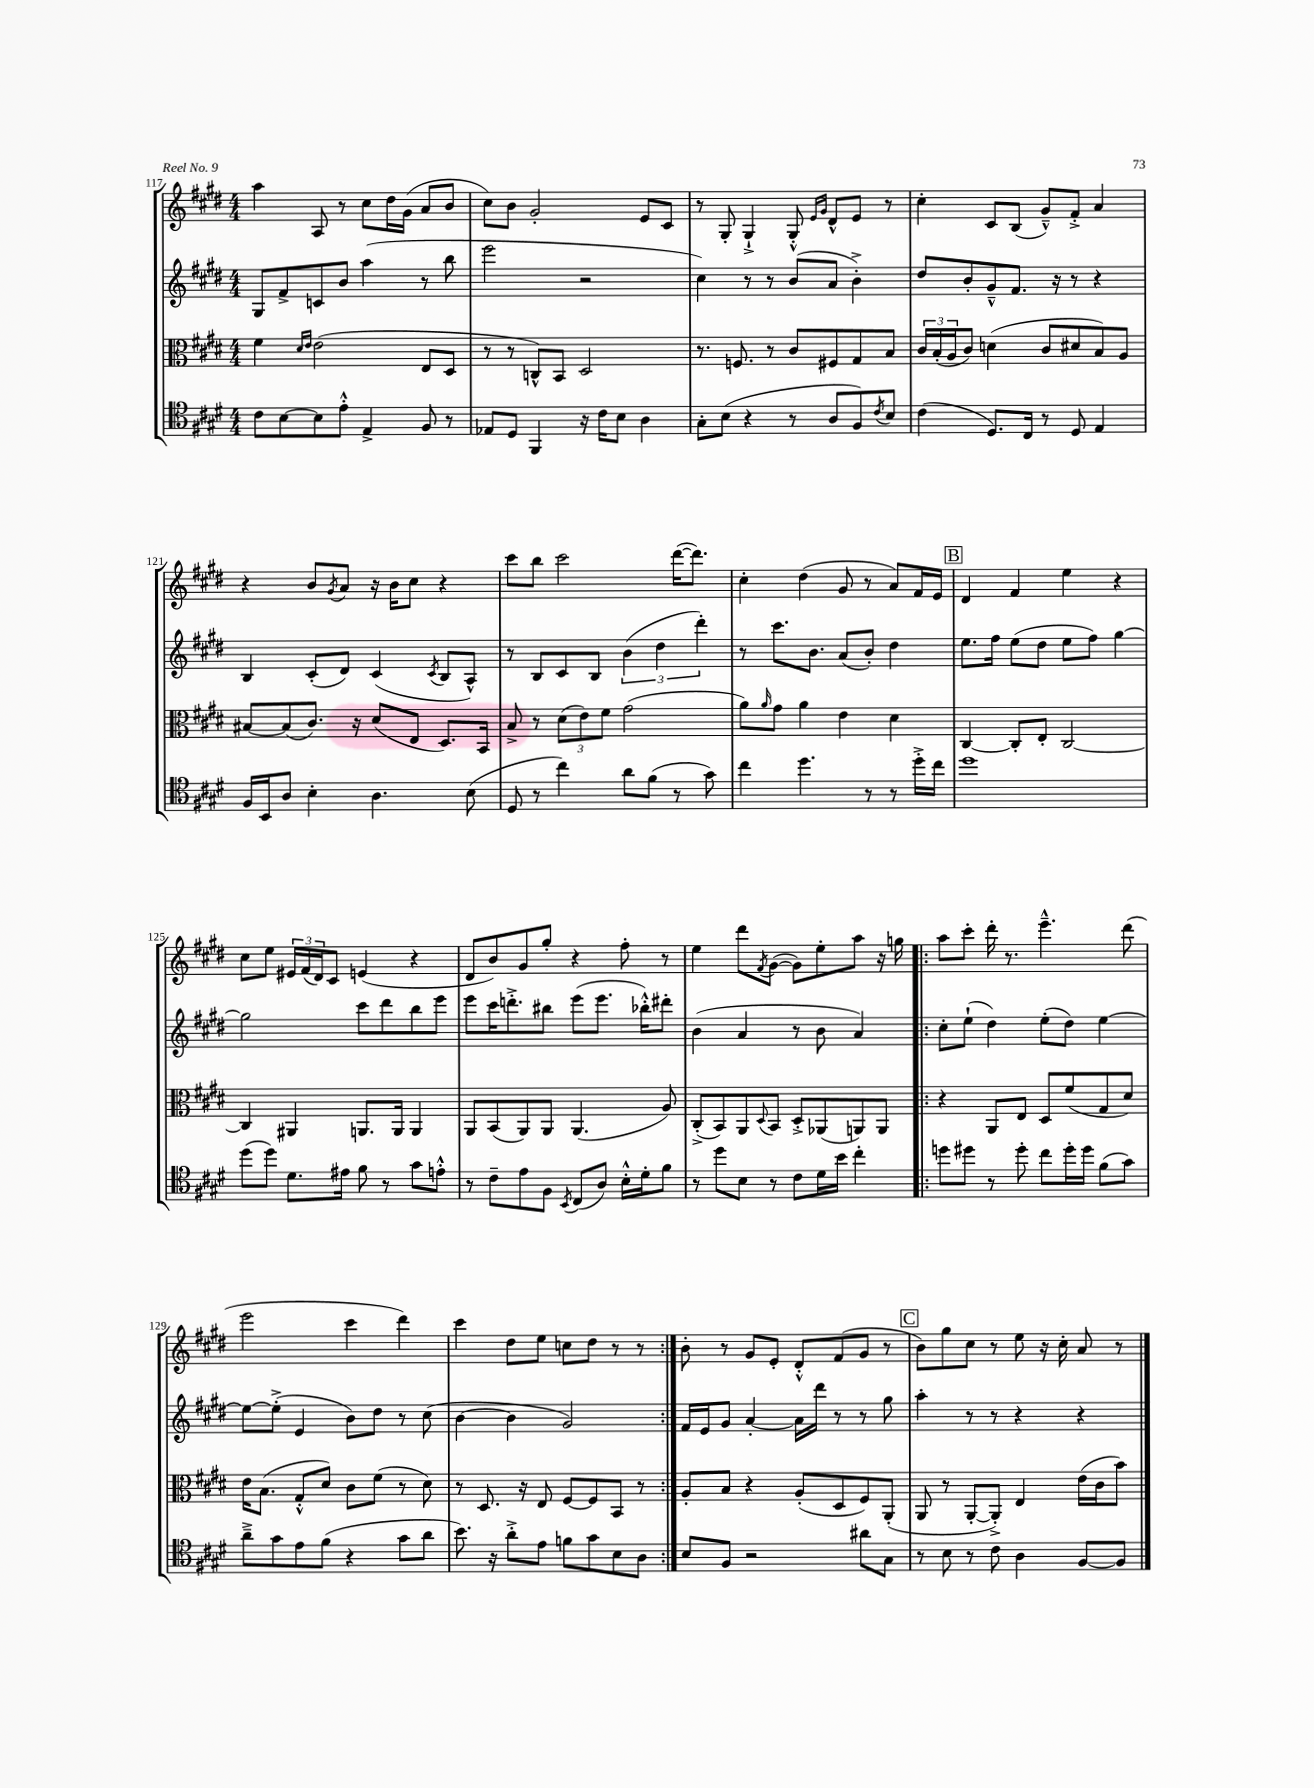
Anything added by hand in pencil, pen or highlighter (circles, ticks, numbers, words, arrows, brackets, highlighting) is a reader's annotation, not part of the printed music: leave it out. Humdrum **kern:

**kern	**kern	**kern	**kern
*staff4	*staff3	*staff2	*staff1
*clefC4	*clefC3	*clefG2	*clefG2
*k[f#c#g#d#]	*k[f#c#g#d#]	*k[f#c#g#d#]	*k[f#c#g#d#]
*M4/4	*M4/4	*M4/4	*M4/4
8c#	4f#	8G#	4aa
[8B	.	8f#^	.
.	16qqd#	.	.
.	16qqe	.	.
8B]	(2e	8c	8A
8e'^^	.	8b	8r
4E^	.	(4aa	8cc#
.	.	.	16dd#
.	.	.	(16g#
8F#	8E	8r	8a
8r	8D#	8bb	8b
=	=	=	=
8E-	8r	2eee	8cc#)
8D#	8r	.	8b
4FF#	8C^^)	.	2g#'
.	8BB	.	.
16r	2D#	2r	.
16c#	.	.	.
8B	.	.	.
4A	.	.	8e
.	.	.	8c#
=	=	=	=
8G#'	8.r	4cc#)	8r
(8B	.	.	8G#'
.	8.F	.	.
4r	.	8r	4G#`^
.	8r	8r	.
8r	8c#	(8b	8G#'^^
.	.	.	16qqe
.	.	.	16qqg#
8A	8F#	8a	8d#^^
8F#)	8G#	4b'^)	8e
8qc#	.	.	.
8B	8B	.	8r
=	=	=	=
(4c#	24c#	8dd#	4cc#'
.	(24B'	.	.
.	24A	.	.
.	8c#)	8b'	.
8.D#)	(4d	8g#~^^	8c#
.	.	8.f#	(8B
16C#	.	.	.
8r	8c#	.	8g#~^^)
.	.	16r	.
8D#	8d#	8r	8f#'^
4E	8B)	4r	4a
.	8A	.	.
=	=	=	=
16F#	[8B#	4B	4r
16BB	.	.	.
8A	(8B#]	.	.
4B'	8.c#)	(8c#'	8b
.	.	.	8qg#
.	.	8d#)	8a
.	16r	.	.
4.A	(8d#	(4c#	16r
.	.	.	16b
.	8E	.	8cc#
.	.	8qc#	.
.	8.D#)	8B	4r
(8B	.	8A^^)	.
.	16BB	.	.
=	=	=	=
8D#	8B^	8r	8ccc#
8r	8r	8B	8bb
4cc#)	(12d#	8c#	2ccc#
.	12e)	.	.
.	.	8B	.
.	12f#	.	.
8a	(2g#	(6b	.
(8f#	.	.	.
.	.	6dd#	.
8r	.	.	([16ddd#
.	.	.	8.ddd#])
.	.	6ddd#')	.
8g#)	.	.	.
=	=	=	=
4cc#	8a)	8r	4cc#'
.	16qqa	.	.
.	8g#	8.ccc#	.
4.dd#	4a	.	(4dd#
.	.	8.b	.
.	4e	(8a	8g#
8r	.	8b')	8r
8r	4d#	4dd#	8a)
16dd#'^	.	.	16f#
16cc#	.	.	16e
=	=	=	=
1dd#	[4C#	8.ee	4d#
.	.	16ff#	.
.	8C#']	(8ee	4f#
.	8E'	8dd#	.
.	[2C#	8ee	4ee
.	.	8ff#)	.
.	.	[4gg#	4r
=	=	=	=
(8dd#	4C#]	2gg#]	8cc#
8dd#)	.	.	8ee
8.d#	4AA#	.	24e#
.	.	.	(24f#
.	.	.	24d#)
.	.	.	8c#
16e#	.	.	.
8f#	8.AA	8ccc#	(4e
8r	.	8ddd#	.
.	16AA	.	.
8g#	4AA	8bb	4r
8e'^^	.	8eee	.
=	=	=	=
8r	8AA	8eee	8d#
8c#~	(8BB	16ccc#	8b)
.	.	8.ddd'^	.
8e	8AA)	.	8g#
8F#	8AA	8bb#	8gg#'
8qBB	.	.	.
(8C#	(4.AA	(8eee	4r
8A)	.	8.eee	.
16B'^^	.	.	8ff#'
16d#'	.	16bb-'^^)	.
8f#	8A)	8ddd#'	8r
=	=	=	=
8r	(8C#'^	(4b	4ee
8dd#	8BB)	.	.
8B	8AA	4a	8ddd#
.	8qqD#	.	8qf#
8r	8BB	.	([8g#
8c#	8D#'^	8r	8g#])
16d#	(8AA-	8b	8ee'
16b	.	.	.
4cc#'	8AA)	4a)	8aa
.	8AA	.	16r
.	.	.	16gg
=!|:	=!|:	=!|:	=!|:
8dd	4r	8cc#'	8aa
8dd#	.	(8ee`	8ccc#'
8r	8AA	4dd#)	16ddd#'
.	.	.	8.r
8dd#'	8E	.	.
8cc#	8D#	(8ee'	4.eee~^^
16dd#'	(8f#	8dd#)	.
16dd#	.	.	.
(8f#	8G#	[4ee	.
8g#)	8d#)	.	(8ddd#
=	=	=	=
8a~^	16e	8ee_	2eee
.	(8.B	.	.
8g#	.	(8ee'^]	.
8e	8G#'^^	4e	.
(8f#	8d#)	.	.
4r	8c#	8b)	4ccc#
.	(8f#	8dd#	.
8g#	8r	8r	4ddd#)
8a	8d#)	(8cc#	.
=	=	=	=
8.b)	8r	[4b	4ccc#
.	8.D#	.	.
16r	.	.	.
8a'^	.	4b]	8dd#
.	16r	.	.
8e	8E	.	8ee
8f	[8F#	2g#)	8cc
8g#	8F#]	.	8dd#
8B	8BB	.	8r
8A	8r	.	8r
=:|!	=:|!	=:|!	=:|!
8B	8A'	16f#	8b'
.	.	16e	.
8F#	8B	8g#	8r
2r	4r	[4a'	8g#
.	.	.	8e'
.	(8A'	16a]	8d#'^^
.	.	16ddd#	.
.	8D#	8r	(8f#
8a#	8F#)	8r	8g#
8G#	(8AA'	8gg#	8r
=	=	=	=
8r	8AA	4aa'	8b)
8B	8r	.	8gg#
8r	[8AA'	8r	8cc#
8c#	8AA'^])	8r	8r
4A	4E	4r	8ee
.	.	.	16r
.	.	.	16cc#'
[8F#	(16e	4r	8a
.	16c#	.	.
8F#]	8b)	.	8r
==	==	==	==
*-	*-	*-	*-
